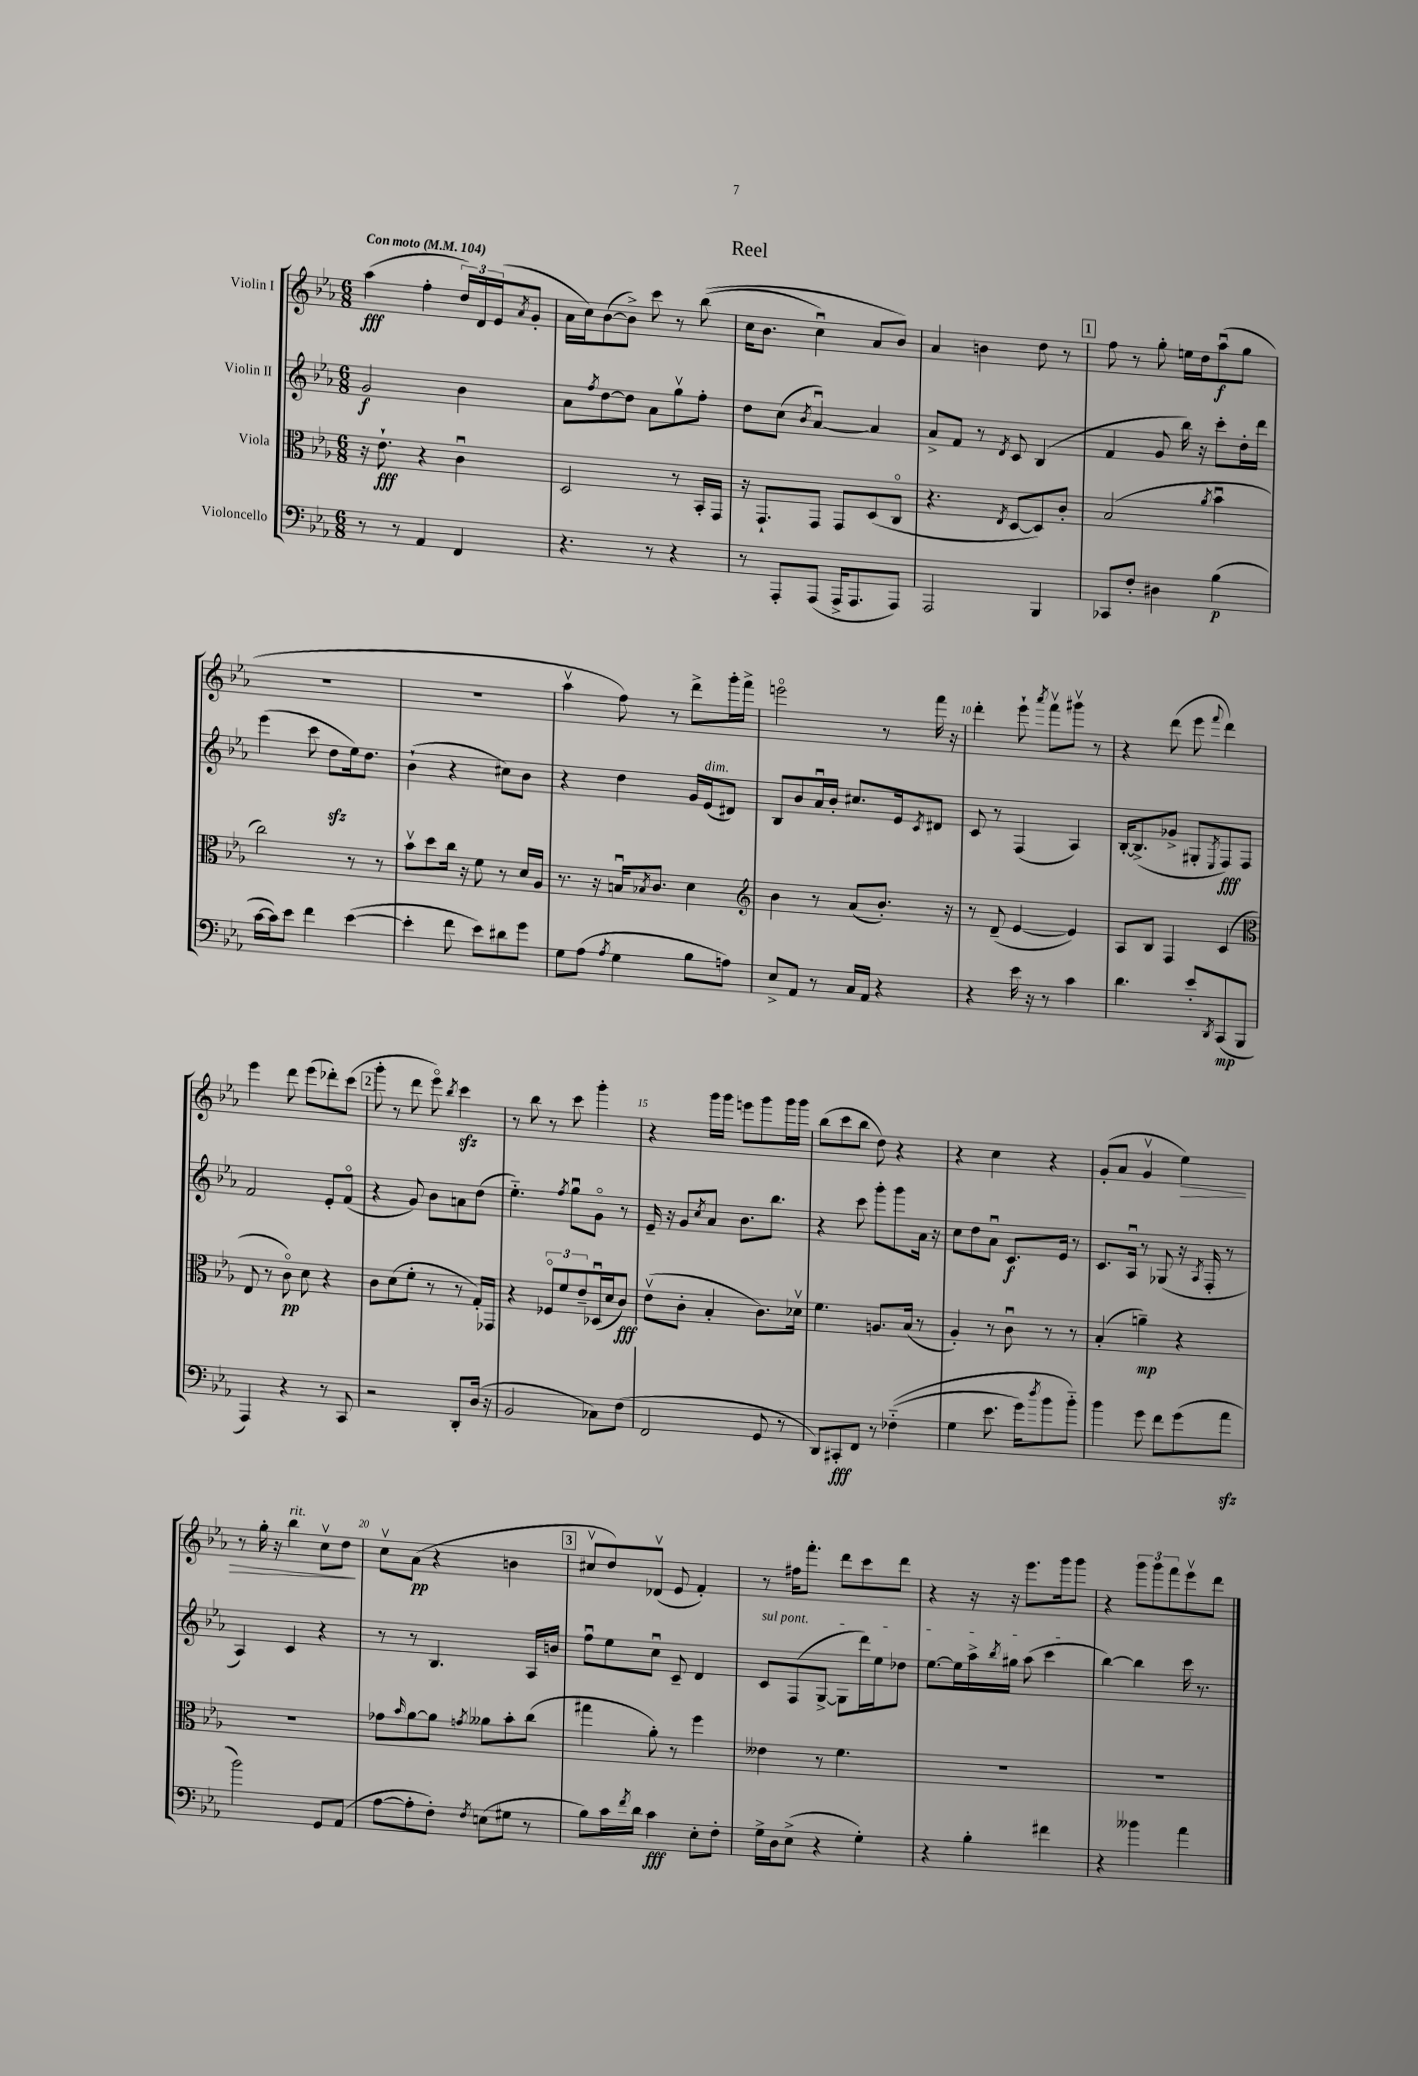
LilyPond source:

\header { title = "Reel" }
<<
\new StaffGroup <<
\new Staff = "s0" \with { instrumentName = "Violin I" } {
    \clef treble \key ees \major \numericTimeSignature \time 6/8 \tempo "Con moto" 4 = 104
    aes''4\fff( f''4-. \tuplet 3/2 { d''16) d'16 ees'16( } \acciaccatura { aes'8 } g'8-. |
    aes'16 c''16) bes'8~( bes'8->) c'''8 r8 bes''8(\( |
    c''16 bes'8. c''4\downbow) aes'8 bes'8\) |
    aes'4 b'4 d''8 r8 |
    \mark \markup { \box "1" } f''8 r8 g''8-. e''16 d''16 aes''8\downbow\f( g''8 |
    R2. |
    r2. |
    aes''4\upbow f''8) r8 d'''8-> g'''16-. f'''16-> |
    e'''2\flageolet r8 f'''16 r16 |
    d'''4-. ees'''8-! \acciaccatura { aes'''8 } f'''8\upbow gis'''8\upbow r8 |
    r4 d'''8( ees'''8 \appoggiatura { f'''8 } d'''4) |
    ees'''4 d'''8 ees'''8( des'''8-.) c'''8( |
    \mark \markup { \box "2" } g'''8-. r8 d'''8 ees'''8\flageolet) \acciaccatura { bes''8 } c'''4\sfz |
    r8 bes''8 r8 c'''8 g'''4-. |
    r4 g'''16 g'''16 e'''8 g'''8 g'''16 g'''16 |
    bes''8( c'''8 bes''8 d''8) r4 |
    r4 c''4 r4 |
    g'8-.( aes'8 g'4\upbow ees''4\>) |
    r8 g''16-. r16 bes''4^\markup { \italic "rit." } c''8\upbow d''8\! |
    c''8\upbow aes'8\pp( r4 b'4 |
    \mark \markup { \box "3" } cis''8\upbow d''8) des'8\upbow( ees'8 f'4-.) |
    r8 fis''16 f'''8.-. d'''8 c'''8 d'''8 |
    r4 r16 r16 ees'''8. g'''16 g'''8 |
    r4 \tuplet 3/2 { g'''8 g'''8 f'''8 } ees'''8\upbow d'''8 \bar "|." |
}
\new Staff = "s1" \with { instrumentName = "Violin II" } {
    \clef treble \key ees \major \numericTimeSignature \time 6/8
    g'2\f bes'4 |
    aes'8 \acciaccatura { f''8 } d''8~ d''8 aes'8 g''8\upbow f''8-. |
    d''8 c''8( \acciaccatura { bes'8 } aes'4~\downbow) aes'4 |
    aes'8-> f'8 r8 \acciaccatura { d'8 } c'8 bes4( |
    \mark \markup { \box "1" } f'4 g'8 bes''16) r16 c'''8-. d''16-. d'''16 |
    ees'''4( c'''8 d''8\sfz ees''16) d''8. |
    bes'4-!( r4 cis''8) bes'8 |
    r4 d''4 g'16 ees'16^\markup { \italic "dim." }( dis'8) |
    bes8 bes'8 aes'16\downbow bes'16-. cis''8. ees'16 \acciaccatura { c'8 } dis'8 |
    c'8 r8 f4( aes4) |
    bes16~-. bes8.->( ges'8-> gis8-. \acciaccatura { ees8 } f8\fff) f8 |
    f'2 ees'8-. f'8\flageolet( |
    \mark \markup { \box "2" } r4 g'8) bes'8 a'8 d''8( |
    ees''4.-_) \acciaccatura { f''8 } g''8\downbow g'8\flageolet r8 |
    ees'16-- r16 g'8 \acciaccatura { c''8 } aes'8 bes'8. bes''8. |
    r4 c'''8 g'''8-. g'''8 aes'16 r16 |
    c''8 d''8 aes'8\downbow c'8.\f ees'16 r8 |
    c'8. aes16\downbow r8 ges8( r16 \acciaccatura { aes8 } f16-. r8 |
    aes4) c'4 r4 |
    r8 r8 bes4. aes16 b'16 |
    \mark \markup { \box "3" } f''8\downbow ees''8 c''8\downbow c'8-- d'4 |
    \once \override TextSpanner.bound-details.left.text = \markup { \italic "sul pont." } c'8\startTextSpan f8( g8~-> g8 d'''16) ees''16 des''8 |
    ees''8.~ ees''16 aes''16-> \acciaccatura { bes''8 } gis''16 aes''8( c'''4\stopTextSpan |
    bes''4~) bes''4 c'''16 r8. \bar "|." |
}
\new Staff = "s2" \with { instrumentName = "Viola" } {
    \clef alto \key ees \major \numericTimeSignature \time 6/8
    r16 ees'8.-!\fff r4 c'4\downbow |
    d2 r8 bes,16-. g,16 |
    r16 g,8.-! g,8 g,8 d8( c8\flageolet |
    r4. \acciaccatura { ees8 } d8~ d8) c'8-. |
    \mark \markup { \box "1" } bes2( \acciaccatura { aes'8 } bes'4\downbow |
    c''2) r8 r8 |
    bes'8\upbow d''8 c''16 r16 f'8 r8 d'16 aes16 |
    r8. r16 b16\downbow \acciaccatura { bes8 } c'8. d'4 |
    \clef treble bes'4 r8 aes'8( bes'8.-.) r16 |
    r8 d'8--( ees'4~ ees'4) |
    aes8 bes8 f4 c'4( |
    \clef alto ees8 r8 c'8\flageolet\pp) d'8 r4 |
    \mark \markup { \box "2" } c'8 d'8( f'8-. r8 r8 g16-.) ges,16 |
    r4 \tuplet 3/2 { fes8\flageolet f'8 ees'8-- } des16\downbow( d'16 c'8\fff) |
    ees'8\upbow( c'8-. bes4-. c'8.) des'16\upbow |
    f'4. a8. bes16( r8 |
    aes4-.) r8 c'8\downbow r8 r8 |
    bes4-.( a'4--\mp) r4 |
    r2. |
    ges'8 \grace { bes'16 } aes'8~ aes'8 \acciaccatura { g'8 } aeses'8 bes'8-. c''8( |
    \mark \markup { \box "3" } gis''4 aes'8-.) r8 f''4 |
    eeses'4 r8 f'4. |
    R2. |
    R2. \bar "|." |
}
\new Staff = "s3" \with { instrumentName = "Violoncello" } {
    \clef bass \key ees \major \numericTimeSignature \time 6/8
    r8 r8 aes,4 f,4 |
    r4. r8 r4 |
    r8 aes,,8-. aes,,8( aes,,16-> aes,,8. aes,,8) |
    aes,,2 bes,,4 |
    \mark \markup { \box "1" } ces,8 f8-. dis4 bes4\p( |
    c'16~ c'16) ees'8 f'4 ees'4~( |
    ees'4-. f'8 ees'8) dis'8 g'8 |
    g8 aes8( \acciaccatura { aes8 } g4 bes8 a8) |
    ees8-> aes,8 r8 c16 aes,16 r4 |
    r4 ees'16 r16 r8 c'4 |
    d'4. ees'8-. \acciaccatura { d,8 } c,8\mp( bes,,8 |
    aes,,4) r4 r8 c,8 |
    \mark \markup { \box "2" } r2 d,8-. d16( r16 |
    bes,2 ces8) f8( |
    f,2 g,8 r8 |
    d,8) cis,8-.\fff f,8 r8 fes4-_(\( |
    g4 ees'8. g'16) \acciaccatura { d''8 } bes'8 bes'8-_\) |
    bes'4 g'8 f'8 g'8( aes'8\sfz |
    bes'2) g,8 aes,8( |
    aes8~ aes8-. f8-.) \acciaccatura { f8 } e8( gis8 r8 |
    \mark \markup { \box "3" } bes8) c'16 \acciaccatura { f'8 } d'16 c'4\fff ees8-. f8-. |
    g16-> d16 ees8->( r4 g4-.) |
    r4 bes4-. fis'4 |
    r4 beses'4 aes'4 \bar "|." |
}
>>
>>
\layout { \context { \Score \override BarNumber.break-visibility = ##(#f #t #t) barNumberVisibility = #(every-nth-bar-number-visible 5) } }
